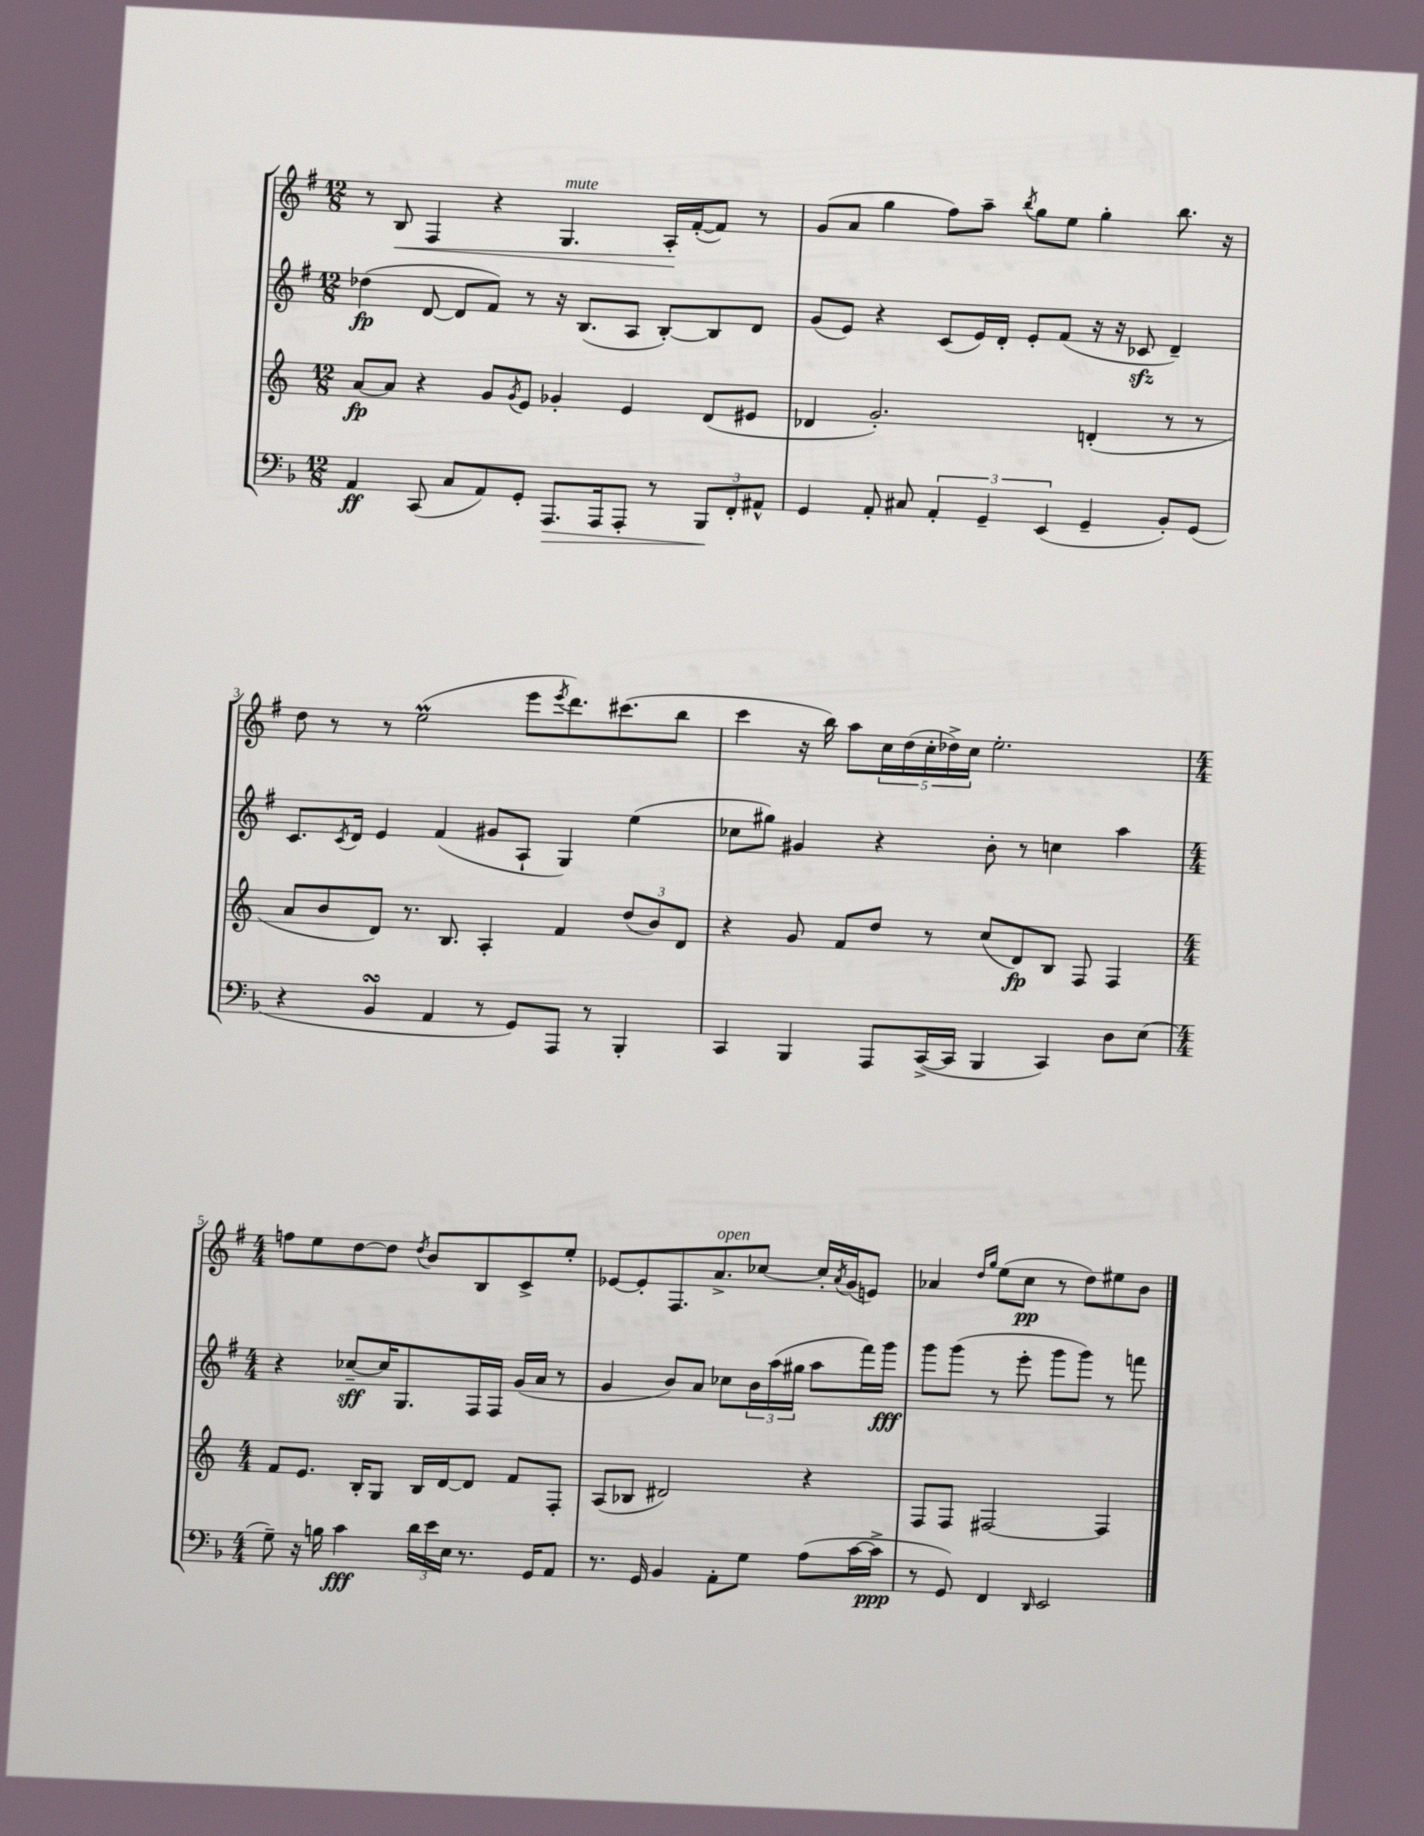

**kern	**dynam	**kern	**dynam	**kern	**dynam	**kern	**dynam
*part4	*part4	*part3	*part3	*part2	*part2	*part1	*part1
*staff4	*staff4	*staff3	*staff3	*staff2	*staff2	*staff1	*staff1
*clefF4	*	*clefG2	*	*clefG2	*	*clefG2	*
*k[b-]	*	*k[]	*	*k[f#]	*	*k[f#]	*
*M12/8	*	*M12/8	*	*M12/8	*	*M12/8	*
=1	=1	=1	=1	=1	=1	=1	=1
4AA/	ff	[8a/L	fp	(4dd-X\	fp	8r	.
!	!	!	!	!	!	!	!LO:HP:b
.	.	8a/J]	.	.	.	8B/	<
(8CC/	.	4r	.	[8d/	.	4F#/	.
8C/L	.	.	.	8d/L]	.	.	.
8AA/)	.	8g/L	.	8f#/J)	.	4r	.
.	.	8qg/	.	.	.	.	.
8GG'/J	.	8e/J	.	8r	.	.	.
!	!	!	!	!	!	!LO:TX:a:i:t=mute	!
!	!LO:HP:b	!	!	!	!	!	!
8.AAA/L	>	4g-X'/	.	16r	.	4.G/	.
.	.	.	.	(8.B/L	.	.	.
16AAA/k	.	.	.	.	.	.	.
8AAA'/J	.	4e/	.	8A/J	.	.	.
8r	.	.	.	[8B'/L)	.	16A'/LL	.
.	.	.	.	.	.	([16f#'/J	[
12BBB-/L	.	(8d/L	.	8B/]	.	8f#/J])	.
12FF'/	]	.	.	.	.	.	.
.	.	8e#X/J	.	8d/J	.	8r	.
12AA#X^^/J	.	.	.	.	.	.	.
=2	=2	=2	=2	=2	=2	=2	=2
4GG/	.	4d-X/	.	(8g/L	.	(8g/L	.
.	.	.	.	8e/J)	.	8a/J	.
8AA'/	.	2.g'/)	.	4r	.	4gg\	.
8C#X/	.	.	.	.	.	.	.
6AA'/	.	.	.	(8c/L	.	8ff#\L)	.
.	.	.	.	16e/L)	.	8aa~\J	.
6GG~/	.	.	.	.	.	.	.
.	.	.	.	16d'/JJ	.	.	.
.	.	.	.	.	.	8qbb/	.
.	.	.	.	8e'/L	.	8gg\L	.
(6EE/	.	.	.	.	.	.	.
.	.	.	.	(8f#/J	.	8ee\J	.
4GG~/	.	(4dn'/	.	16r	.	4gg'\	.
.	.	.	.	16r	.	.	.
.	.	.	.	8c-Xzz/	.	.	.
8BB-'/L)	.	8r	.	4d~/)	.	8.bb\	.
(8GG/J	.	8r	.	.	.	.	.
.	.	.	.	.	.	16r	.
!!LO:LB:g=z
=3	=3	=3	=3	=3	=3	=3	=3
4r	.	8a/L	.	8.c/L	.	8dd\	.
.	.	8b/	.	.	.	8r	.
.	.	.	.	8qc/	.	.	.
.	.	.	.	16d/Jk	.	.	.
4BB-sSSs/	.	8d/J)	.	4e/	.	8r	.
.	.	8.r	.	.	.	(2eeM\	.
4AA/	.	.	.	(4f#/	.	.	.
.	.	8.B/	.	.	.	.	.
8r	.	4A'/	.	8g#X/L	.	.	.
8GG/L)	.	.	.	8A`/J	.	8eee\L	.
.	.	.	.	.	.	8qeee/	.
8AAA/J	.	4f/	.	4G/)	.	8.ddd\)	.
8r	.	.	.	.	.	.	.
.	.	.	.	.	.	(8.ccc#X\	.
4BBB-'/	.	(12dd/L	.	(4ee\	.	.	.
.	.	12b/)	.	.	.	.	.
.	.	.	.	.	.	8bb\J	.
.	.	12d/J	.	.	.	.	.
=4	=4	=4	=4	=4	=4	=4	=4
4CC/	.	4r	.	8cc-X\L	.	4ccc\	.
.	.	.	.	8gg#X\J)	.	.	.
4BBB-/	.	8g/	.	4g#X/	.	16r	.
.	.	.	.	.	.	16bb\)	.
.	.	8f/L	.	.	.	8aa\L	.
8AAA/L	.	8dd/J	.	4r	.	20cc\L	.
.	.	.	.	.	.	(20dd\	.
.	.	.	.	.	.	20cc'\	.
([16CC^/L	.	8r	.	.	.	.	.
.	.	.	.	.	.	20dd-X^\)	.
16CC/JJ]	.	.	.	.	.	.	.
.	.	.	.	.	.	20cc\JJ	.
4BBB-/	.	(8cc/L	.	8b'\	.	2.ee'\	.
.	.	8d/)	fp	8r	.	.	.
4CC/)	.	8B/J	.	4ccn\	.	.	.
.	.	8F/	.	.	.	.	.
8D\L	.	4F/	.	4aa\	.	.	.
(8E\J	.	.	.	.	.	.	.
!!LO:LB:g=z
=5	=5	=5	=5	=5	=5	=5	=5
*M4/4	*	*M4/4	*	*M4/4	*	*M4/4	*
8G~\)	.	8f/L	.	4r	.	8ffn\L	.
16r	.	8.e/J	.	.	.	8ee\	.
16Bn\	.	.	.	.	.	.	.
4c\	fff	.	.	[8cc-X~/L	sff	[8dd\	.
.	.	16B'/KL	.	.	.	.	.
.	.	8G/J	.	16cc-/K]	.	8dd\J]	.
.	.	.	.	8.G/	.	.	.
.	.	.	.	.	.	8qdd/	.
24d\LL	.	16B/LL	.	.	.	8b/L	.
24e\	.	.	.	.	.	.	.
.	.	[16d/J	.	.	.	.	.
24E\JJ	.	.	.	.	.	.	.
8.r	.	8d/J]	.	16F#/L	.	8B/	.
.	.	.	.	16F#/JJ	.	.	.
.	.	8f/L	.	(16g/LL	.	8c^/	.
16GG/KL	.	.	.	16a/JJ	.	.	.
8AA/J	.	8F'/J	.	8r	.	8ee'/J	.
=6	=6	=6	=6	=6	=6	=6	=6
8.r	.	(8A/L	.	4g/	.	[8e-X/L	.
.	.	8B-X/J	.	.	.	8e-'/]	.
16GG/	.	.	.	.	.	.	.
4BB-/	.	2d#X/)	.	8b/L)	.	8.F#/	.
.	.	.	.	8a/J	.	.	.
!	!	!	!	!	!	!LO:TX:a:i:t=open	!
.	.	.	.	.	.	8.a^/	.
8AA'\L	.	.	.	8cc-X\L	.	.	.
8G\J	.	.	.	24b\L	.	[8cc-X/J	.
.	.	.	.	(24aa\	.	.	.
.	.	.	.	24gg#X\JJ	.	.	.
(8A\L	.	4r	.	8aa\L	.	16cc-'/LL]	.
.	.	.	.	.	.	8qa/	.
.	.	.	.	.	.	(16g/J	.
[16c\L	.	.	.	16fff#\L)	.	8en/J)	.
16c^\JJ]	ppp	.	.	16ggg\JJ	fff	.	.
=7	=7	=7	=7	=7	=7	=7	=7
8r	.	8F/L	.	8ggg\L	.	4a-X/	.
8GG/)	.	8F/J	.	(8ggg\J	.	.	.
.	.	.	.	.	.	16qqdd/LL	.
.	.	.	.	.	.	16qqgg/JJ	.
4FF/	.	[2F#X/	.	8r	.	(8ee\L	.
.	.	.	.	8eee'\	.	8cc\J	pp
16qqDD/	.	.	.	.	.	.	.
2EE/	.	.	.	8ggg\L	.	8r	.
.	.	.	.	8ggg\J)	.	8dd\L)	.
.	.	4F#/]	.	8r	.	8ee#X\	.
.	.	.	.	8fffn\	.	8b\J	.
==	==	==	==	==	==	==	==
*-	*-	*-	*-	*-	*-	*-	*-
